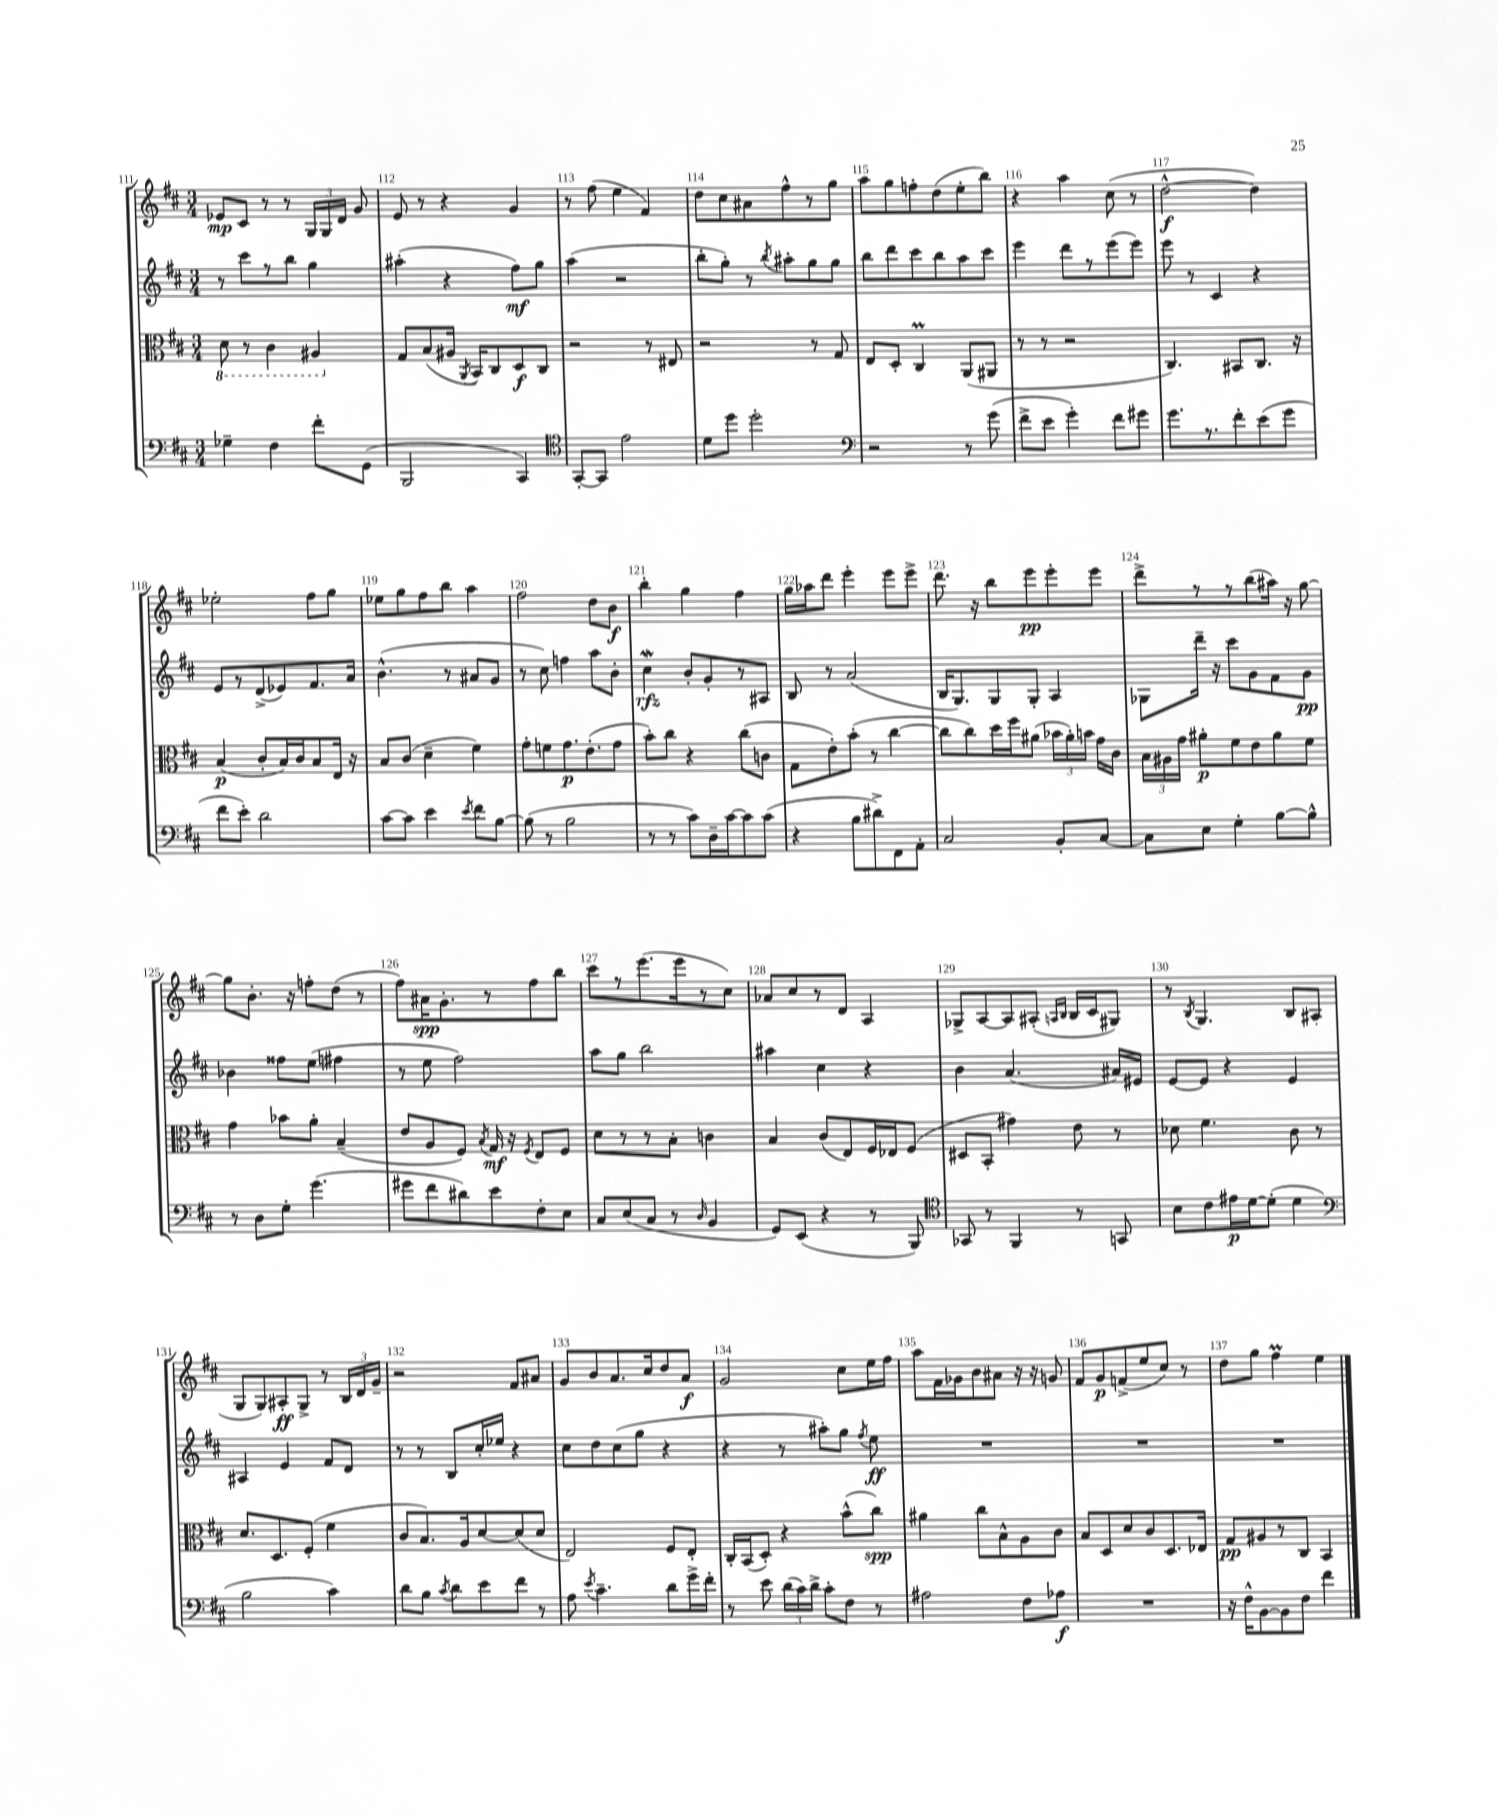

**kern	**kern	**kern	**kern
*staff4	*staff3	*staff2	*staff1
*clefF4	*clefC3	*clefG2	*clefG2
*k[f#c#]	*k[f#c#]	*k[f#c#]	*k[f#c#]
*M3/4	*M3/4	*M3/4	*M3/4
4G-~	8D	8r	8e-
.	8r	8ccc#	8c#
4F#	4C#	8r	8r
.	.	8bb	8r
8f#'	4AA#	4gg	24G
.	.	.	24G
.	.	.	24d
(8GG	.	.	8g
=	=	=	=
2BBB	8G	(4aa#'	8e
.	(8B	.	8r
.	16A#	4r	4r
.	8qAA	.	.
.	16BB)	.	.
.	8C#	.	.
4CC#)	8D	8ff#)	4g
.	8C#	8gg	.
=	=	=	=
*clefC4	*	*	*
[8GG'	2r	(4aa	8r
8GG]	.	.	(8ff#
2e	.	2r	4ee
.	8r	.	4f#)
.	8E#	.	.
=	=	=	=
8d	2r	8bb'	8dd
8dd	.	8gg')	8cc#
2dd'	.	8r	8a#
.	.	8qbb	.
.	.	8aa#'	8ff#^^
.	8r	8gg	8r
.	8G	8gg	8gg
=	=	=	=
*clefF4	*	*	*
2r	8E	8bb	8aa
.	8D'	8ddd	8gg
.	4C#	8ccc#	8ff'
.	.	8bb	(8dd
8r	(8AA	8aa	8ee'
(8g	8AA#	8ccc#	8bb)
=	=	=	=
8f#^	8r	4eee	4r
8e	8r	.	.
4g')	2r	8ddd	4aa
.	.	8r	.
8f#	.	(8eee	(8cc#
8g#	.	8eee)	8r
=	=	=	=
8.g	4.C#)	8eee	[2dd^^
.	.	8r	.
8.r	.	.	.
.	.	4c#	.
8f#'	8BB#	.	.
(8e	8.C#	4r	4dd])
8g	.	.	.
.	16r	.	.
=	=	=	=
8f#	(4B	8e	2ee-'
8e')	.	8r	.
2d	8c#'	(8d^	.
.	16B)	8e-)	.
.	16c#	.	.
.	8B	8.f#	8ff#
.	16E	.	8gg
.	16r	16a	.
=	=	=	=
[8c#	8B	(4.b^^	8ee-
8c#]	(8c#	.	8gg
4e	4d~	.	8ff#
.	.	8r	8bb
8qe	.	.	.
8f#	4f#)	8a#	4aa
[8B	.	8g	.
=	=	=	=
(8B]	8g'	8r	2ff#
8r	8f	8cc#)	.
2B	8.g	4ff	.
.	(8.e'	.	.
.	.	8aa	8dd
.	8g	8b'	8b
=	=	=	=
8r	8b')	4cc#	4bb'
8r	8cc#	.	.
8c#)	4r	8b'	4gg
16D~	.	8g'	.
[16c#	.	.	.
8c#]	(8cc#	8r	4ff#
(8c#	8c	8A#	.
=	=	=	=
4r	8G	8B	16gg
.	.	.	16aa-
.	8e')	8r	8ddd
8B	(8b'	(2a	4eee'
8d#^)	8r	.	.
8FF#	[4cc#	.	8eee
8AA'	.	.	8eee^
=	=	=	=
2C#	8cc#]	16B	8.ddd
.	.	8.G)	.
.	8cc#)	.	.
.	.	.	16r
.	16dd	8G	8bb
.	16ff#	.	.
.	(8a#	8G'	8eee
8BB'	24b-	4A	8eee'
.	24a#')	.	.
.	24b	.	.
[8C#	16g	.	8eee
.	16c#	.	.
=	=	=	=
8C#]	24B	8G-	8ddd^
.	24A#	.	.
.	24g	.	.
8E	8a#'	16ddd~	8r
.	.	16r	.
4G'	8f#	8ccc#	8r
.	8e	8g	(8bb
[8B	8a#	8f#	16aa#)
.	.	.	16r
8B^^]	8f#	8g	[8gg
=	=	=	=
8r	4g	4b-	8gg]
8D	.	.	8.b'
8G'	8b-	8ff##	.
.	.	.	16r
(4.g	8a'	(8ee	8ff'
.	(4B~	4ff#	(8dd
.	.	.	8r
=	=	=	=
8g#	8e	8r	8ff#)
8f#	8A	8ee	16a#
.	.	.	8.g'
8d#)	8F#)	2ff#)	.
.	8qB	.	.
8e	16G	.	8r
.	16r	.	.
.	8qF#	.	.
8F#'	8E	.	8ff#
8E	8F#	.	8bb
=	=	=	=
8C#	8d	8aa	8ccc#
(8E	8r	8gg	8r
8C#	8r	2bb	(8.eee
8r	8B'	.	.
.	.	.	16eee
16qqD	.	.	.
4BB	4c	.	8r
.	.	.	8cc#)
=	=	=	=
8GG)	4B	4aa#	8a-
(8EE	.	.	8cc#
4r	(8c#	4cc#	8r
.	8E)	.	8d
8r	16F#	4r	4A
.	16E-	.	.
8BBB)	(8F#	.	.
=	=	=	=
*clefC4	*	*	*
8GG-	8D#	4b	8G-^
8r	8BB'	.	[8A
4FF#	4g#)	(4.a	8A]
.	.	.	(8A#'
.	.	.	16qqA
.	.	.	16qqB
8r	8e	.	16B
.	.	.	16c#
8GG	8r	16a#)	8G#)
.	.	16e#	.
=	=	=	=
8B	8d-	[8e	8r
.	.	.	8qB
8c#	4.f#	8e]	4.G
16e#	.	4r	.
[16d	.	.	.
(8d']	.	.	.
4d	8c#	4e	8B
.	8r	.	(8A#
=	=	=	=
*clefF4	*	*	*
2B	8.d	4A#	8G
.	.	.	8G)
.	8.D	.	.
.	.	4e	8A#'
.	(8F#'	.	8G^
4c#)	4f#	8f#	8r
.	.	8d	24B
.	.	.	24d
.	.	.	24g~
=	=	=	=
8d	8c#	8r	2r
8B	8.B)	8r	.
8qc#	.	.	.
8d	.	8B	.
.	16A	.	.
8e	[8d	16cc#'	.
.	.	16ee-	.
8f#	(8d]	4r	8f#
8r	8d	.	8a#
=	=	=	=
8A	2E)	8cc#	8g
8qe	.	.	.
4.c#~	.	8dd	8b
.	.	(8cc#	8.a
.	.	8gg	.
.	.	.	16cc#
8d	8F#	4r	8dd
16g^	8E'	.	8a
16f#'	.	.	.
=	=	=	=
8r	16C#'	4r	2g
.	(16BB	.	.
8e	8D')	.	.
(24d	4r	8r	.
24c#)	.	.	.
24d^	.	.	.
8c#'	.	8aa#')	.
8F#	(8b^^	8gg	8cc#
.	.	8qff#	.
8r	8cc#)	8ee	16ee
.	.	.	16ff#
=	=	=	=
2A#	4a#	2.r	8aa
.	.	.	16f#
.	.	.	16g-
.	8cc#	.	8b
.	8B^^	.	8a#
8F#	8A	.	16r
.	.	.	16r
8A-	8c#	.	8g
=	=	=	=
2.r	8B	2.r	8f#
.	8D	.	8g
.	8d	.	(8f^
.	8c#	.	8ee
.	8.D	.	8cc#)
.	.	.	8r
.	16E-	.	.
=	=	=	=
16r	8G	2.r	8dd
16F#^^	.	.	.
[8BB	8A#	.	8gg
8BB]	8r	.	4ff#
8F#	8C#	.	.
4f#	4BB	.	4ee
==	==	==	==
*-	*-	*-	*-
